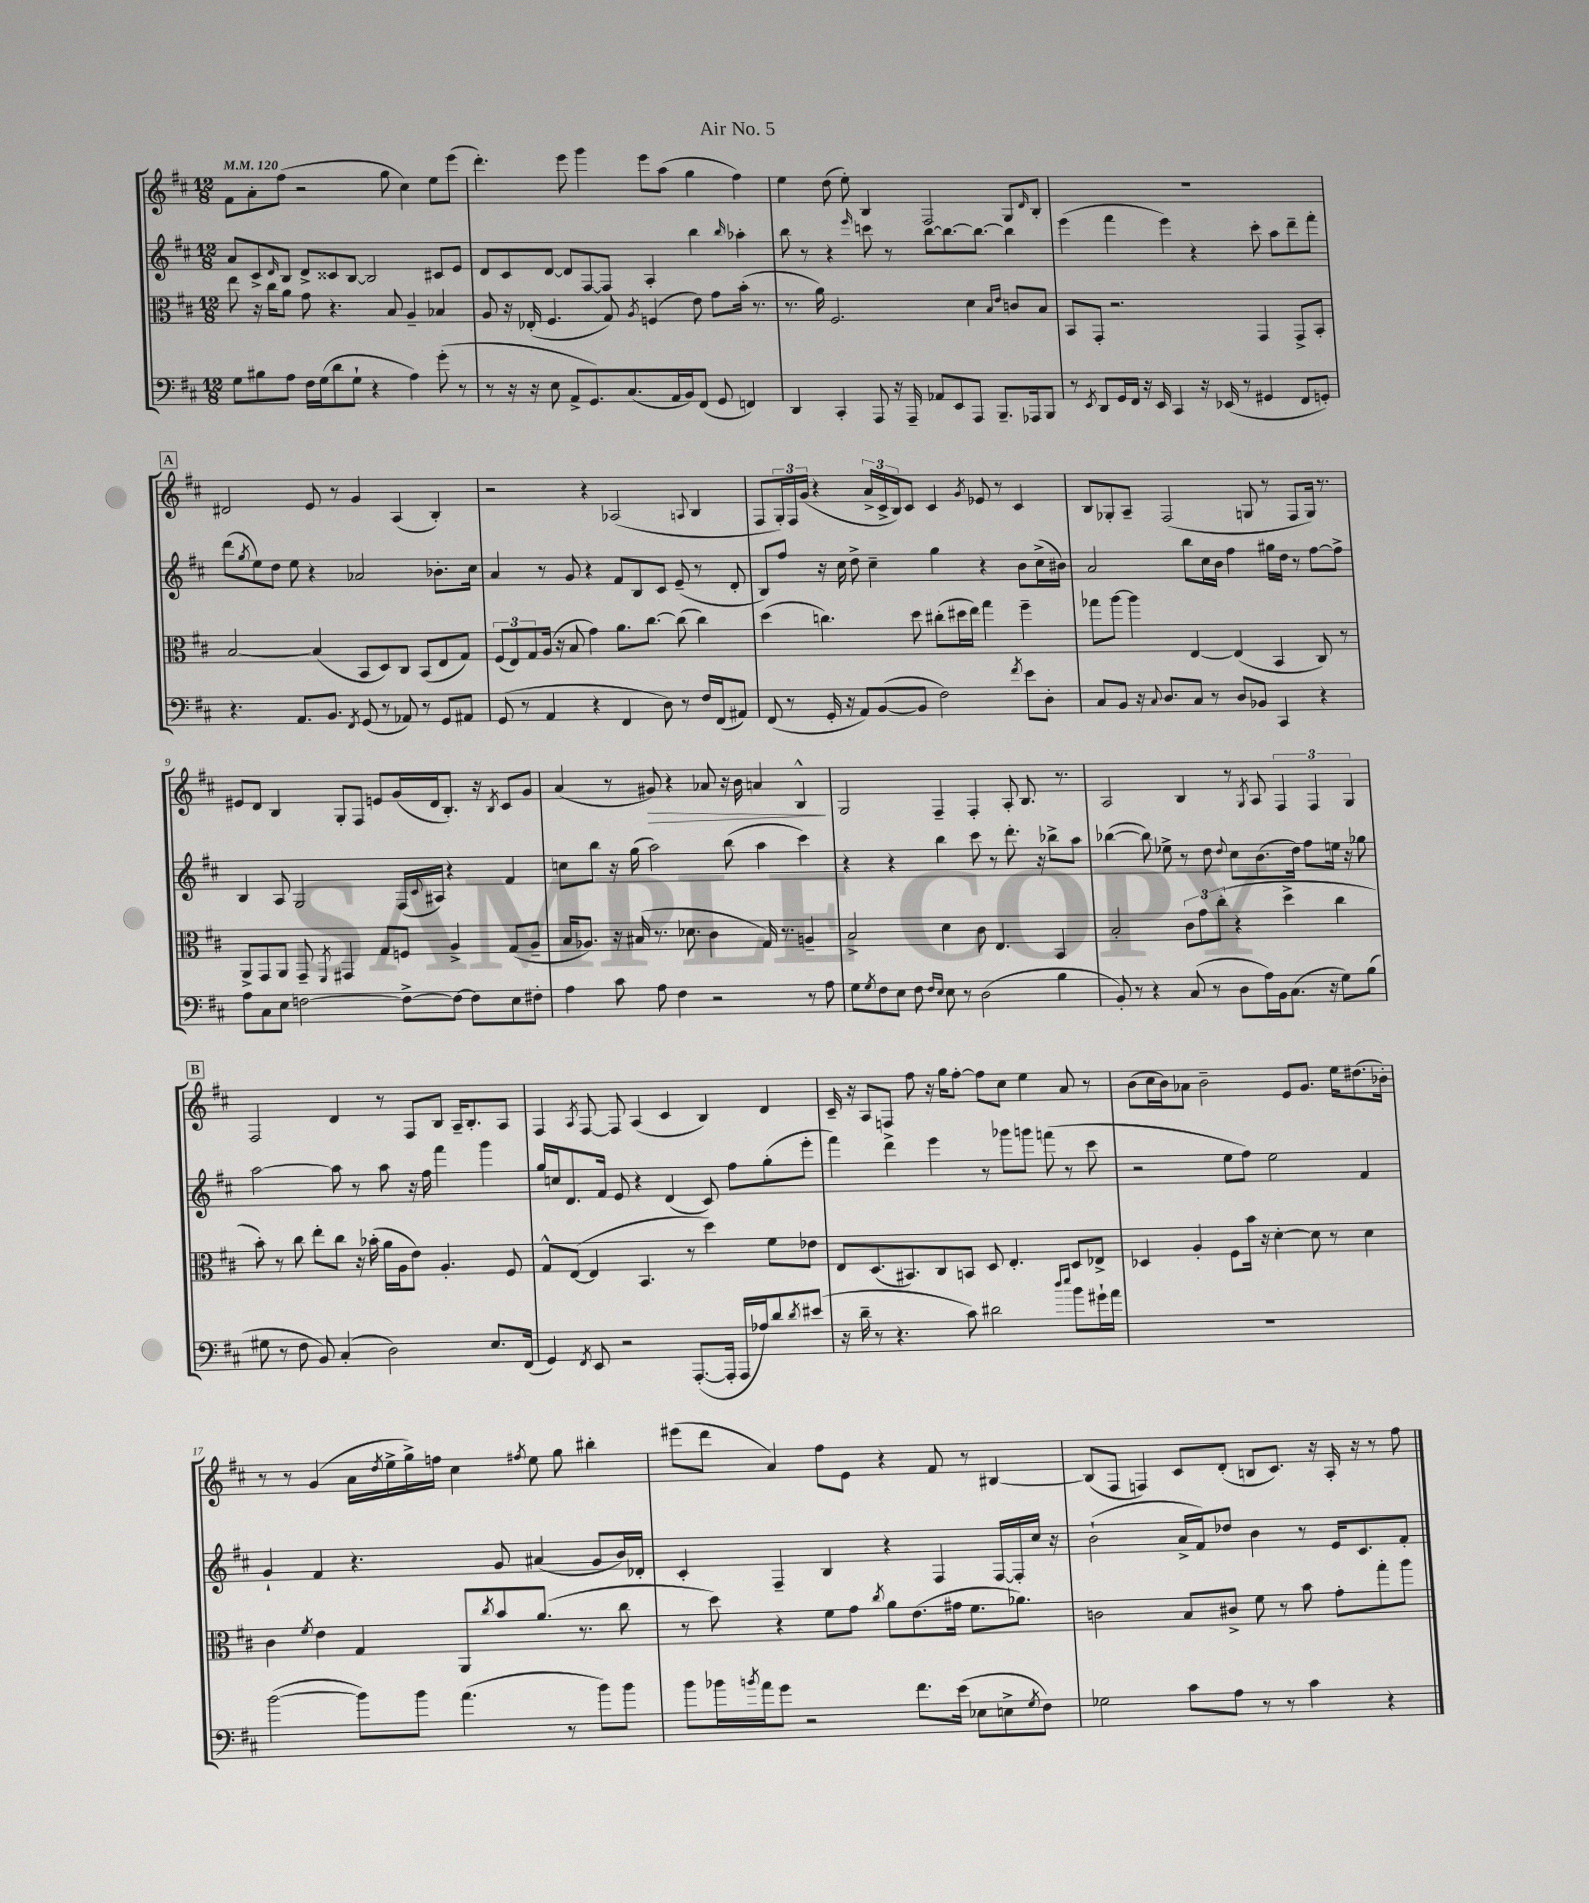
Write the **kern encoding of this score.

**kern	**kern	**kern	**kern
*staff4	*staff3	*staff2	*staff1
*clefF4	*clefC3	*clefG2	*clefG2
*k[f#c#]	*k[f#c#]	*k[f#c#]	*k[f#c#]
*M12/8	*M12/8	*M12/8	*M12/8
*MM120	*MM120	*MM120	*MM120
8G	8ee	8a	8f#
8B#	16r	8c#^	8a'
.	16cc#	.	.
.	.	16qqd	.
8A	8a	8B	(8ff#
16F#	8g	8d^	2r
(16G	.	.	.
8d	4.r	8c##	.
8G`	.	[8B	.
4r	.	2B]	.
.	8B	.	8gg
4A)	4A~	.	4cc#)
(8g'	4B-	8c#	8ee
8r	.	8e	(8eee
=	=	=	=
8r	8A	8d	4.ddd')
16r	16r	8c#	.
16r	(16E-'	.	.
8E	4.F#	[8d	.
8AA^	.	8d]	8eee
8.GG)	.	[8F#	4ggg
.	8G)	8F#]	.
(8.C#	.	.	.
.	8qA	.	.
.	(4F	4A'	8eee
16AA	.	.	(8aa
16BB)	.	.	.
(8FF#	8e)	4bb	4gg
8GG	8g	.	.
.	.	16qqbb	.
4FF)	(16b'	4aa-'	4ff#)
.	8.r	.	.
=	=	=	=
4DD	8.r	8bb	4ee
.	.	8r	.
.	16a)	.	.
4CC#'	2.F#	4r	(8dd
.	.	.	8ee')
.	.	16qqeee	.
8AAA	.	8ccc	4B
16r	.	8r	.
16AAA~	.	.	.
8AA-	.	[8bb	2F#
8EE	.	8.bb_	.
8AAA	4d	.	.
.	.	8.bb_	.
8.BBB~	.	.	.
.	16qqB	.	.
.	16qqe	.	.
.	8c	4bb]	8G
16AAA-	.	.	.
.	.	.	16qqd
8BBB	8B	.	8B'
=	=	=	=
8r	8BB	(4eee	1.r
8qEE	.	.	.
8DD	8GG'	.	.
16GG	2.r	4fff#	.
16FF#	.	.	.
16r	.	.	.
16EE	.	.	.
4CC#	.	4eee)	.
16r	.	4r	.
(16EE-	.	.	.
8r	.	.	.
4GG#	4GG	8ccc#'	.
.	.	8aa	.
8FF#	8GG^	8ddd~	.
8GG')	8BB'	8fff#'	.
=	=	=	=
4.r	[2B	(8ddd	2d#
.	.	8qgg	.
.	.	8ee)	.
.	.	8dd	.
8.AA	.	8ee	.
.	(4B]	4r	8e
8.BB	.	.	.
.	.	.	8r
8qFF#	.	.	.
(8GG	8BB	2a-	4g
8r	8D)	.	.
8AA-)	8C#	.	(4A
8r	(8BB	.	.
8GG	8E	8.b-'	4B')
8AA#	8G)	.	.
.	.	16cc#	.
=	=	=	=
(8GG	(12F#	4a	2r
.	12E)	.	.
8r	.	.	.
.	12G	.	.
4AA	(16A	8r	.
.	16r	.	.
.	8B	8g	.
4r	4g)	4r	4r
4FF#	8.a	8f#	(2A-
.	.	8B	.
.	[8.cc#	.	.
8D)	.	8c#	.
8r	(8cc#]	(8e~	.
.	.	.	8qqA
16F#	4cc#)	8r	4B
(16FF#	.	.	.
8AA#)	.	8d'	.
=	=	=	=
(8FF#	(4dd	8B)	8F#
8r	.	8ff#	24G')
.	.	.	24F#
.	.	.	(24g
16GG'	4.cc)	16r	4r
16r	.	16cc#	.
8AA)	.	8dd^	.
([8BB	.	4cc#~	24a^
.	.	.	24c#^
.	.	.	24B)
8BB]	8dd	.	8c#
2F#)	(8cc#'	4gg	4c#
.	16dd#	.	.
.	16ee)	.	.
.	.	.	8qg
.	4gg	4r	8e-
.	.	.	8r
8qf#	.	.	.
8e	4ff#~	8b	4c#
8D'	.	(16cc#^	.
.	.	16b#)	.
=	=	=	=
8C#	8gg-	2a	8B
8BB	[8aa	.	8G-'
16r	4aa]	.	8A~
8qqC#	.	.	.
8.D	.	.	.
.	.	.	(2F#
8C#	[4E	8bb	.
8r	.	16cc#	.
.	.	16b	.
8D	(4E]	4ff#	.
8BB-	.	.	8G
4CC#	4BB	16gg#	8r
.	.	16dd	.
.	.	8r	8F#
4r	8C#)	[8ff#	16G)
.	.	.	8.r
.	8r	8ff#^]	.
=	=	=	=
8A	8AA^	4B	8e#
8C#	8GG	.	8d
8E	8AA	8A	4B
[2F	8GG~	2G	.
.	8qFF#	.	.
.	4GG#	.	8G'
.	.	.	8F#
.	8G	.	8e
8F^_	8F	(16F#	(16g
.	.	8qqc#	.
.	.	16A#)	16d
8F_	4A^	4r	8.B')
8F]	.	.	.
.	.	.	16r
.	.	.	8qB
8E	(8G	4f#	8c#
8F#'	8A~	.	8g
=	=	=	=
4A	16B	8cc	(4a
.	8.A-)	.	.
.	.	8bb	.
8c#	16r	16r	8r
.	(16B#	(16gg	.
8A	8.r	2aa)	8g#)
4F#	.	.	4r
.	8.d-	.	.
2r	4c#	.	8a-
.	.	(8bb	16r
.	.	.	16b
.	16G)	4aa	4a
.	8.r	.	.
8r	4A~	4ccc#)	4B^^
8A	.	.	.
=	=	=	=
8G	2B^	4r	2G
8qG	.	.	.
8F#	.	.	.
8E	.	4r	.
8F#	.	.	.
16qqF#	.	.	.
16qqE	.	.	.
8E	4d	4bb	4F#~
8r	.	.	.
(2D	8c#	8ccc#	4F#'
.	4.E	8r	.
.	.	8.ddd'	8A'
.	.	.	8.B
.	.	16r	.
4B	4BB	8bb-^	.
.	.	.	8.r
.	.	8aa	.
=	=	=	=
8BB')	2B'	([4bb-	2A
8r	.	.	.
4r	.	8bb-])	.
.	.	8ee-^	.
(8C#	12c#	8r	4B
.	12g	.	.
8r	.	8dd	.
.	(12cc#'	.	.
.	.	8qqdd	.
8D	4r	8cc#	8r
.	.	.	8qG
16A)	.	(8.b	8A
16BB	.	.	.
(8.C#	4dd^	.	6F#
.	.	16dd)	.
.	.	8ff#	.
.	.	.	6F#
16r	.	.	.
8G)	4cc#	16ee	.
.	.	16r	.
.	.	.	6G
(8B	.	8gg-	.
=	=	=	=
8G#	8b')	[2aa	2F#
8r	8r	.	.
8F#	8cc#	.	.
8BB)	8ee'	.	.
(4C#'	8cc#	8aa]	4d
.	16r	8r	.
.	(16b-'	.	.
2D)	16a	8aa	8r
.	16A	.	.
.	8e)	16r	8F#
.	.	16ff#	.
.	4.A'	4fff#	8B
.	.	.	16A~
.	.	.	8.B'
8.E	.	4ggg	.
.	8F#	.	8A
(16FF#	.	.	.
=	=	=	=
4GG)	8G^^	16gg	4F#
.	.	16cc	.
.	([8E	8.d	.
8qFF#	.	.	8qA
8EE	4E]	.	[8F#
.	.	16f#	.
2r	.	8e	8F#]
.	4.BB	4r	(4A
.	.	(4d	4c#
([8.AAA'	8r	.	.
.	4dd)	8c#)	4B)
16AAA']	.	.	.
16AAA	.	8ff#	.
16A-)	.	.	.
8d	8f#	(8gg'	4d
8qd	.	.	.
(8e#	8e-	8eee'	.
=	=	=	=
16r	8E	4fff#)	16c#~
16d~	.	.	16r
8r	(8.D	.	8A
4.r	.	4ddd^	8F
.	8.BB#)	.	.
.	.	.	8ff#
.	8C#	4eee	16r
.	.	.	16gg
8c#)	8BB	.	[8ff#'
2d#	8D	8r	8ff#]
.	4.E'	8ggg-	8cc#
.	.	8ggg	4ee
.	.	(8fff	.
16qqdd	.	.	.
16qqee	.	.	.
8b	8D	8r	8a
16g#`	8E-^	8ccc#	8r
16a	.	.	.
=	=	=	=
1.r	4D-	2r	(8b
.	.	.	16cc#
.	.	.	16b)
.	4A'	.	8a-
.	.	.	2b~
.	8F#	8ee	.
.	16b	8ff#)	.
.	16r	.	.
.	[4d'	2ee	.
.	.	.	8e
.	8d]	.	8.g
.	8r	.	.
.	.	.	16ee
.	4d	4f#	(8.dd#
.	.	.	16b-')
=	=	=	=
([2b	4c#	4g`	8r
.	.	.	8r
.	8qf#	.	.
.	4e	4f#	(4g
8b])	4G	4.r	16a
.	.	.	8qdd
.	.	.	16ee^
8b	.	.	16gg^)
.	.	.	16ff
(4.a	8AA	.	4cc#
.	8qcc#	.	.
.	8b	8g	.
.	.	.	8qff#
.	(8.a	(4a#	8ee
8r	.	.	8gg
.	8.r	.	.
8b)	.	8g	4bb#'
8b	8cc#	16b)	.
.	.	16d-'	.
=	=	=	=
8b	8r	4c#'	(8eee#
16b-	8dd)	.	8ddd
8qb	.	.	.
16a	.	.	.
8g	4r	4F#~	4a)
2r	.	.	.
.	8f#	4B	8ff#
.	8g	.	8e
.	8qcc#	.	.
.	8a	4r	4r
8.f#	(8.e	.	.
.	.	4F#	8f#
(16e	16g#	.	.
8E-	8.f#	.	8r
8E^	.	[16F#	[4B#
.	8.a-)	16F#']	.
8qG	.	.	.
8F#)	.	16cc#	.
.	.	16r	.
=	=	=	=
2G-	2c	(2b`	(8B#]
.	.	.	8F#
.	.	.	4F)
8c#	8B	16a^	8c#
.	.	16f#)	.
8A	8c#^	8dd-	(8d'
8r	8f#	4b	8B
8r	8r	.	8.c#)
4c#	8b	8r	.
.	.	.	16r
.	8g'	16e	16A'
.	.	8.c#	16r
4r	8gg'	.	8r
.	8aa	8f#'	8ff#
==	==	==	==
*-	*-	*-	*-
